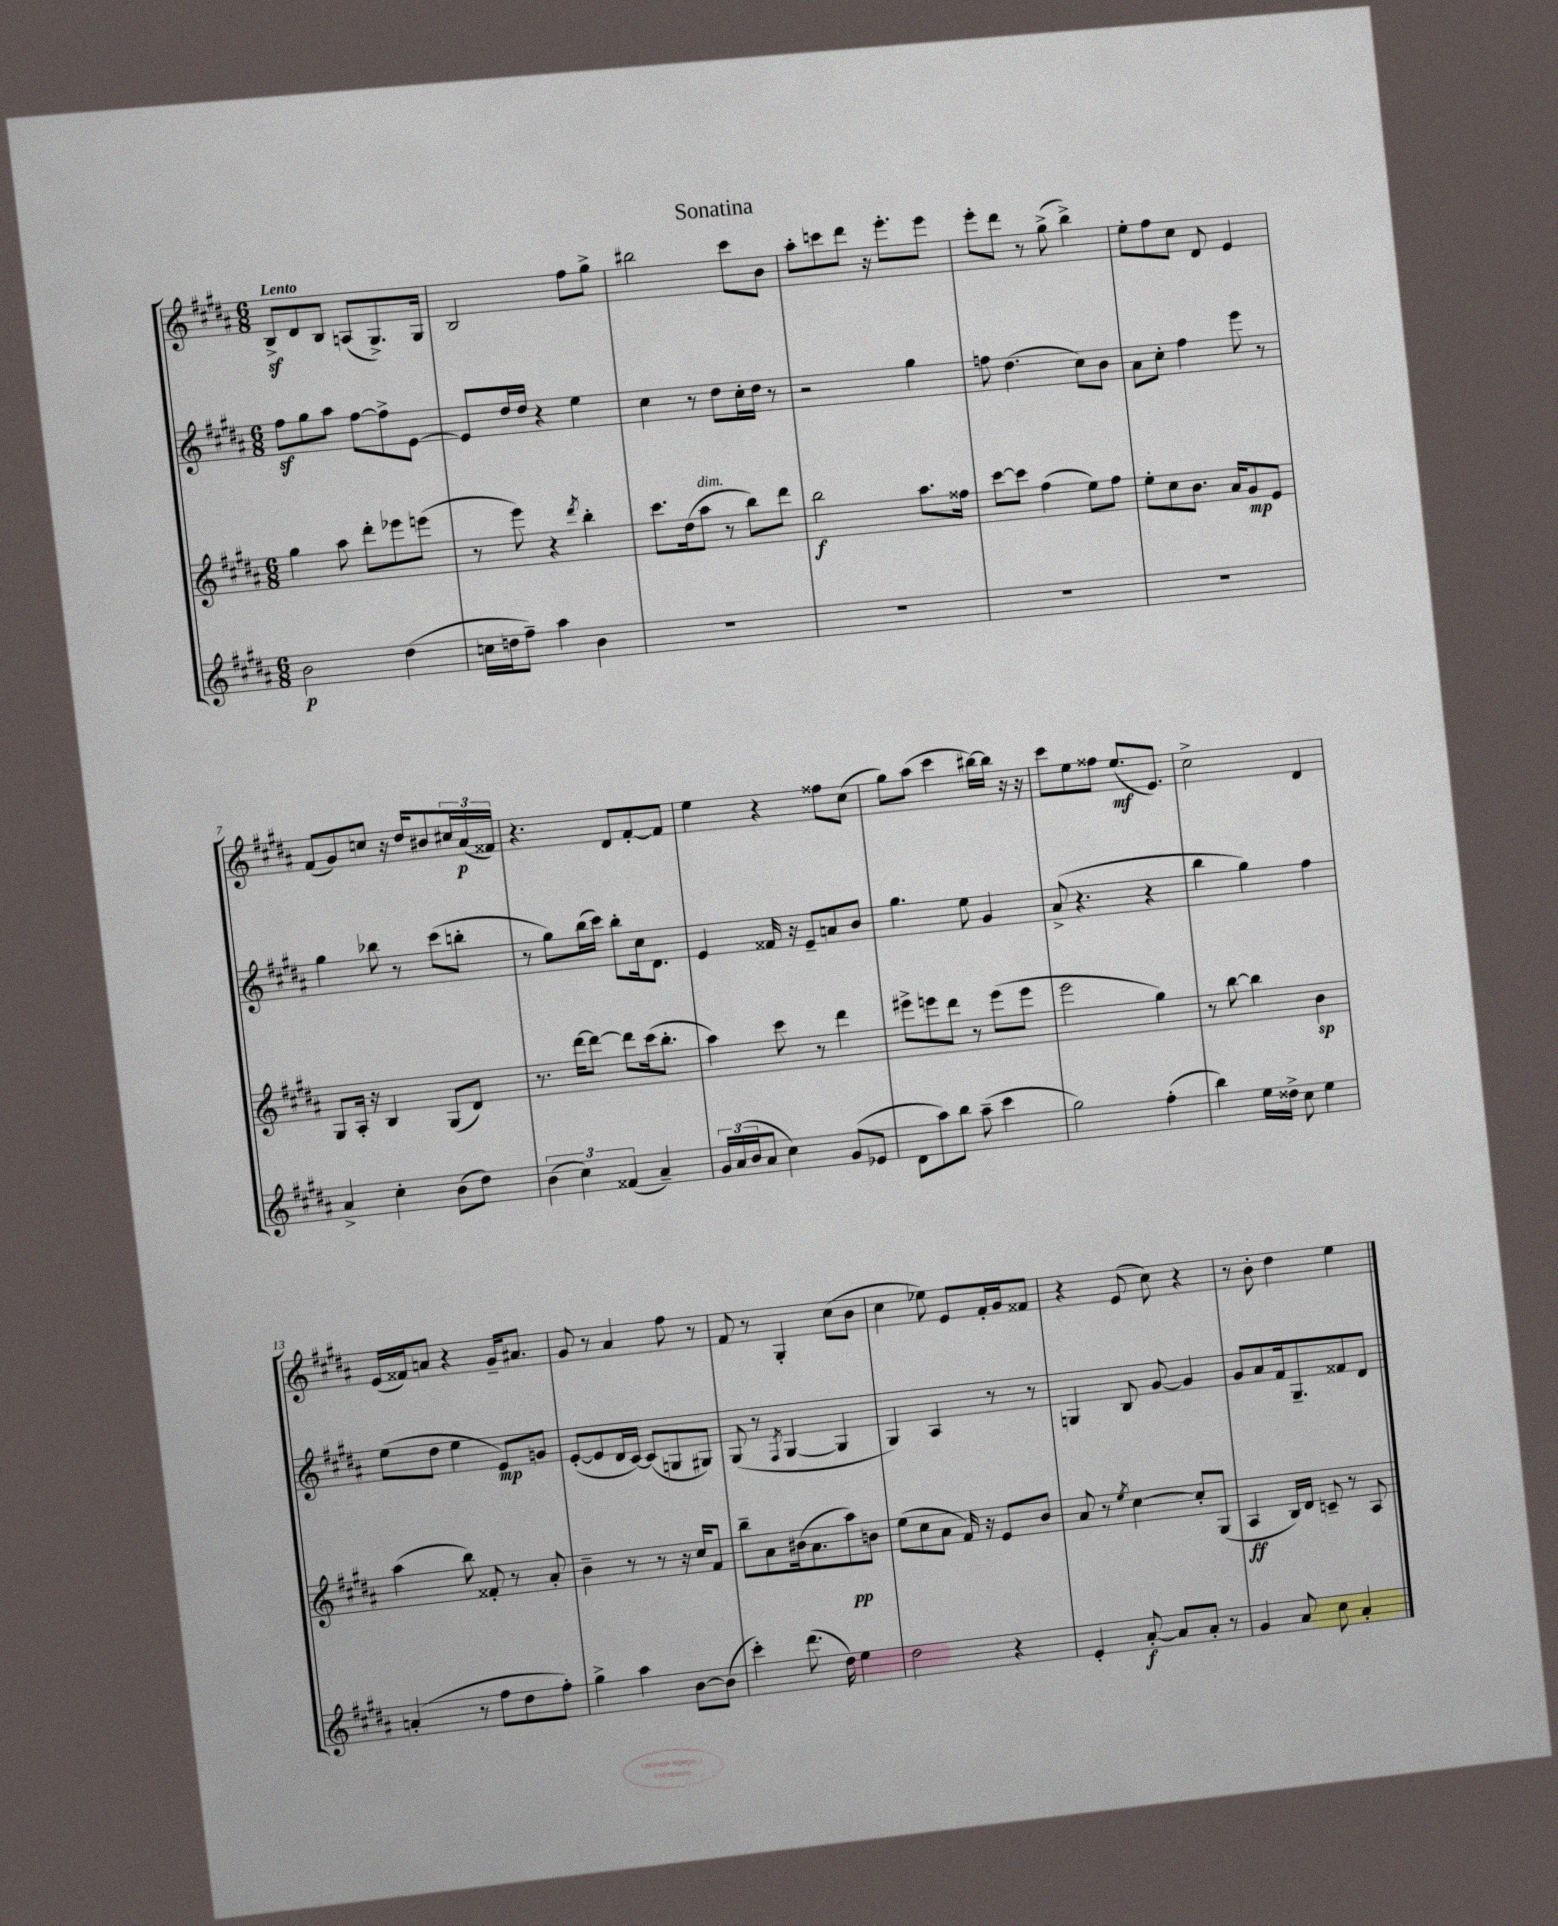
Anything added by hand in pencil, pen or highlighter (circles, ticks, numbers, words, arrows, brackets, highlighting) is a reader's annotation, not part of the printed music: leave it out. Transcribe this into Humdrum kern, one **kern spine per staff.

**kern	**kern	**kern	**kern
*staff4	*staff3	*staff2	*staff1
*clefG2	*clefG2	*clefG2	*clefG2
*k[f#c#g#d#a#]	*k[f#c#g#d#a#]	*k[f#c#g#d#a#]	*k[f#c#g#d#a#]
*M6/8	*M6/8	*M6/8	*M6/8
2b	4gg#	8ff#	8B^
.	.	8gg#	8d#
.	8aa#	8aa#	8B
.	8ddd#'	[8ff#	(8A
(4dd#	8eee-	8ff#^]	8.G#^)
.	(8eee	[8e	.
.	.	.	16G#
=	=	=	=
16cc	8r	8e]	2B
16dd	.	.	.
8ff#~)	8eee)	16dd#	.
.	.	16dd#	.
4aa#	4r	4r	.
.	8qddd#	.	.
4b	4bb'	4ee	8ff#
.	.	.	8gg#^
=	=	=	=
2.r	8.ccc#	4cc#	2bb#
.	(16dd#	.	.
.	8aa#	8r	.
.	8r	8dd#	.
.	8bb)	16cc#'	8ccc#
.	.	16dd#	.
.	8ddd#	8r	8b
=	=	=	=
2.r	2bb	2r	8aa#'
.	.	.	8ccc
.	.	.	8ddd#
.	.	.	16r
.	.	.	8.eee'
.	8.aa#	4gg#	.
.	.	.	8eee
.	16ff##	.	.
=	=	=	=
2.r	[8ccc#	8ff	8eee'
.	8ccc#]	(4.dd#	8ddd#
.	(4ff#	.	8r
.	.	.	(8gg#^
.	8ee)	8cc#)	4bb^)
.	8ff#	8b	.
=	=	=	=
2.r	8ee'	8a#	8ee'
.	8cc#	8cc#'	8ff#
.	8.b	4ff#	8cc#
.	.	.	8d#
.	16a#	.	.
.	8g#	8eee	4e
.	8e	8r	.
=	=	=	=
4a#^	8G#	4gg#	(8f#
.	16A#'	.	8g#)
.	16r	.	.
4cc#'	4B	8bb-	8cc
.	.	8r	16r
.	.	.	16dd#
(8b	(8G#	(8ccc#	8b#
8dd#)	8d#)	8bb'	24cc#
.	.	.	(24a#
.	.	.	24f##)
=	=	=	=
(6b	8.r	8r	4.r
.	.	8gg#)	.
6cc#)	.	.	.
.	[16ddd#	.	.
.	8ddd#_	(16bb	.
.	.	16ccc#)	.
(6f##	.	.	.
.	8ddd#]	8bb'	8d#
4a#~)	(16ccc#	16cc#	[8f#'
.	8.bb'	8.d#	.
.	.	.	8f#]
=	=	=	=
24g#	4aa#)	4e	4ee
(24a#	.	.	.
24b	.	.	.
8a#	.	.	.
4cc#)	8ccc#	16f##	4r
.	.	16r	.
.	8r	8e~	.
(8g#	4ddd#	8a	8ff##
8e-	.	8b	(8cc#
=	=	=	=
8d#	8eee#^	4.gg#	8gg#)
8aa#)	8eee	.	(8aa#
8bb	8ddd#	.	4ccc#
(8aa#~	8r	8ee	.
4ccc#	(8eee	4g#	[16bb#)
.	.	.	16bb#]
.	8eee	.	16r
.	.	.	16r
=	=	=	=
2gg#)	2eee	(8a#^	8ccc#
.	.	4.r	8ee
.	.	.	8ff##
.	.	.	(8.ee
(4ff#'	4gg#)	4r	.
.	.	.	8.e)
=	=	=	=
4bb)	8r	4bb	2cc#^
.	[8bb	.	.
16ee	4bb]	4gg#)	.
16dd##^	.	.	.
8cc#	.	.	.
4ee	4b	4ff#	4d#
=	=	=	=
(4a'	(4aa#	(8ee	(16e
.	.	.	16f##)
.	.	8dd#	8a
8r	8bb)	4ee	4r
8ff#	8f##'	.	.
8dd#	8r	8e)	16g#~
.	.	.	8.a#
8ff#')	8a#'	8g	.
=	=	=	=
4gg#^	4b~	([8e'	8g#
.	.	8e]	8r
4aa#	8r	16d#	4a#
.	.	[16c#)	.
.	8r	(8c#]	.
[8b	16r	8G	8ff#
.	16cc#	.	.
(8b]	8f#	8G#)	8r
=	=	=	=
4ccc#')	8bb~	(8G#	8f#
.	8a#	8r	8r
.	.	8qF#	.
(8.ddd#	(16b#	[4G#	4G#'
.	8.a#	.	.
16dd#)	.	.	.
4ee	8aa#)	4G#]	(8cc#
.	8b	.	8b
=	=	=	=
2dd#	(8ee	4G#)	4cc#
.	8cc#	.	.
.	8a#	4A#	8ee-)
.	16f#)	.	8e
.	16r	.	.
4r	8e	8r	16f#'
.	.	.	16g#
.	8b	8r	8f##
=	=	=	=
4e'	8a#	4G	4r
.	8r	.	.
.	8qee	.	.
[8a#'	[4cc#	8B	(8e
8a#]	.	[8g#	8cc#)
8a#'	8cc#']	4g#]	4r
8r	(8G#	.	.
=	=	=	=
4g#	4A#	8g#	8r
.	.	8a#	8b'
8a#	16B)	16f#	4dd#
.	16d#	8.G#~	.
8cc#	8c~	.	.
4a#'	8r	8f##	4ee
.	8A#	8d#	.
==	==	==	==
*-	*-	*-	*-
